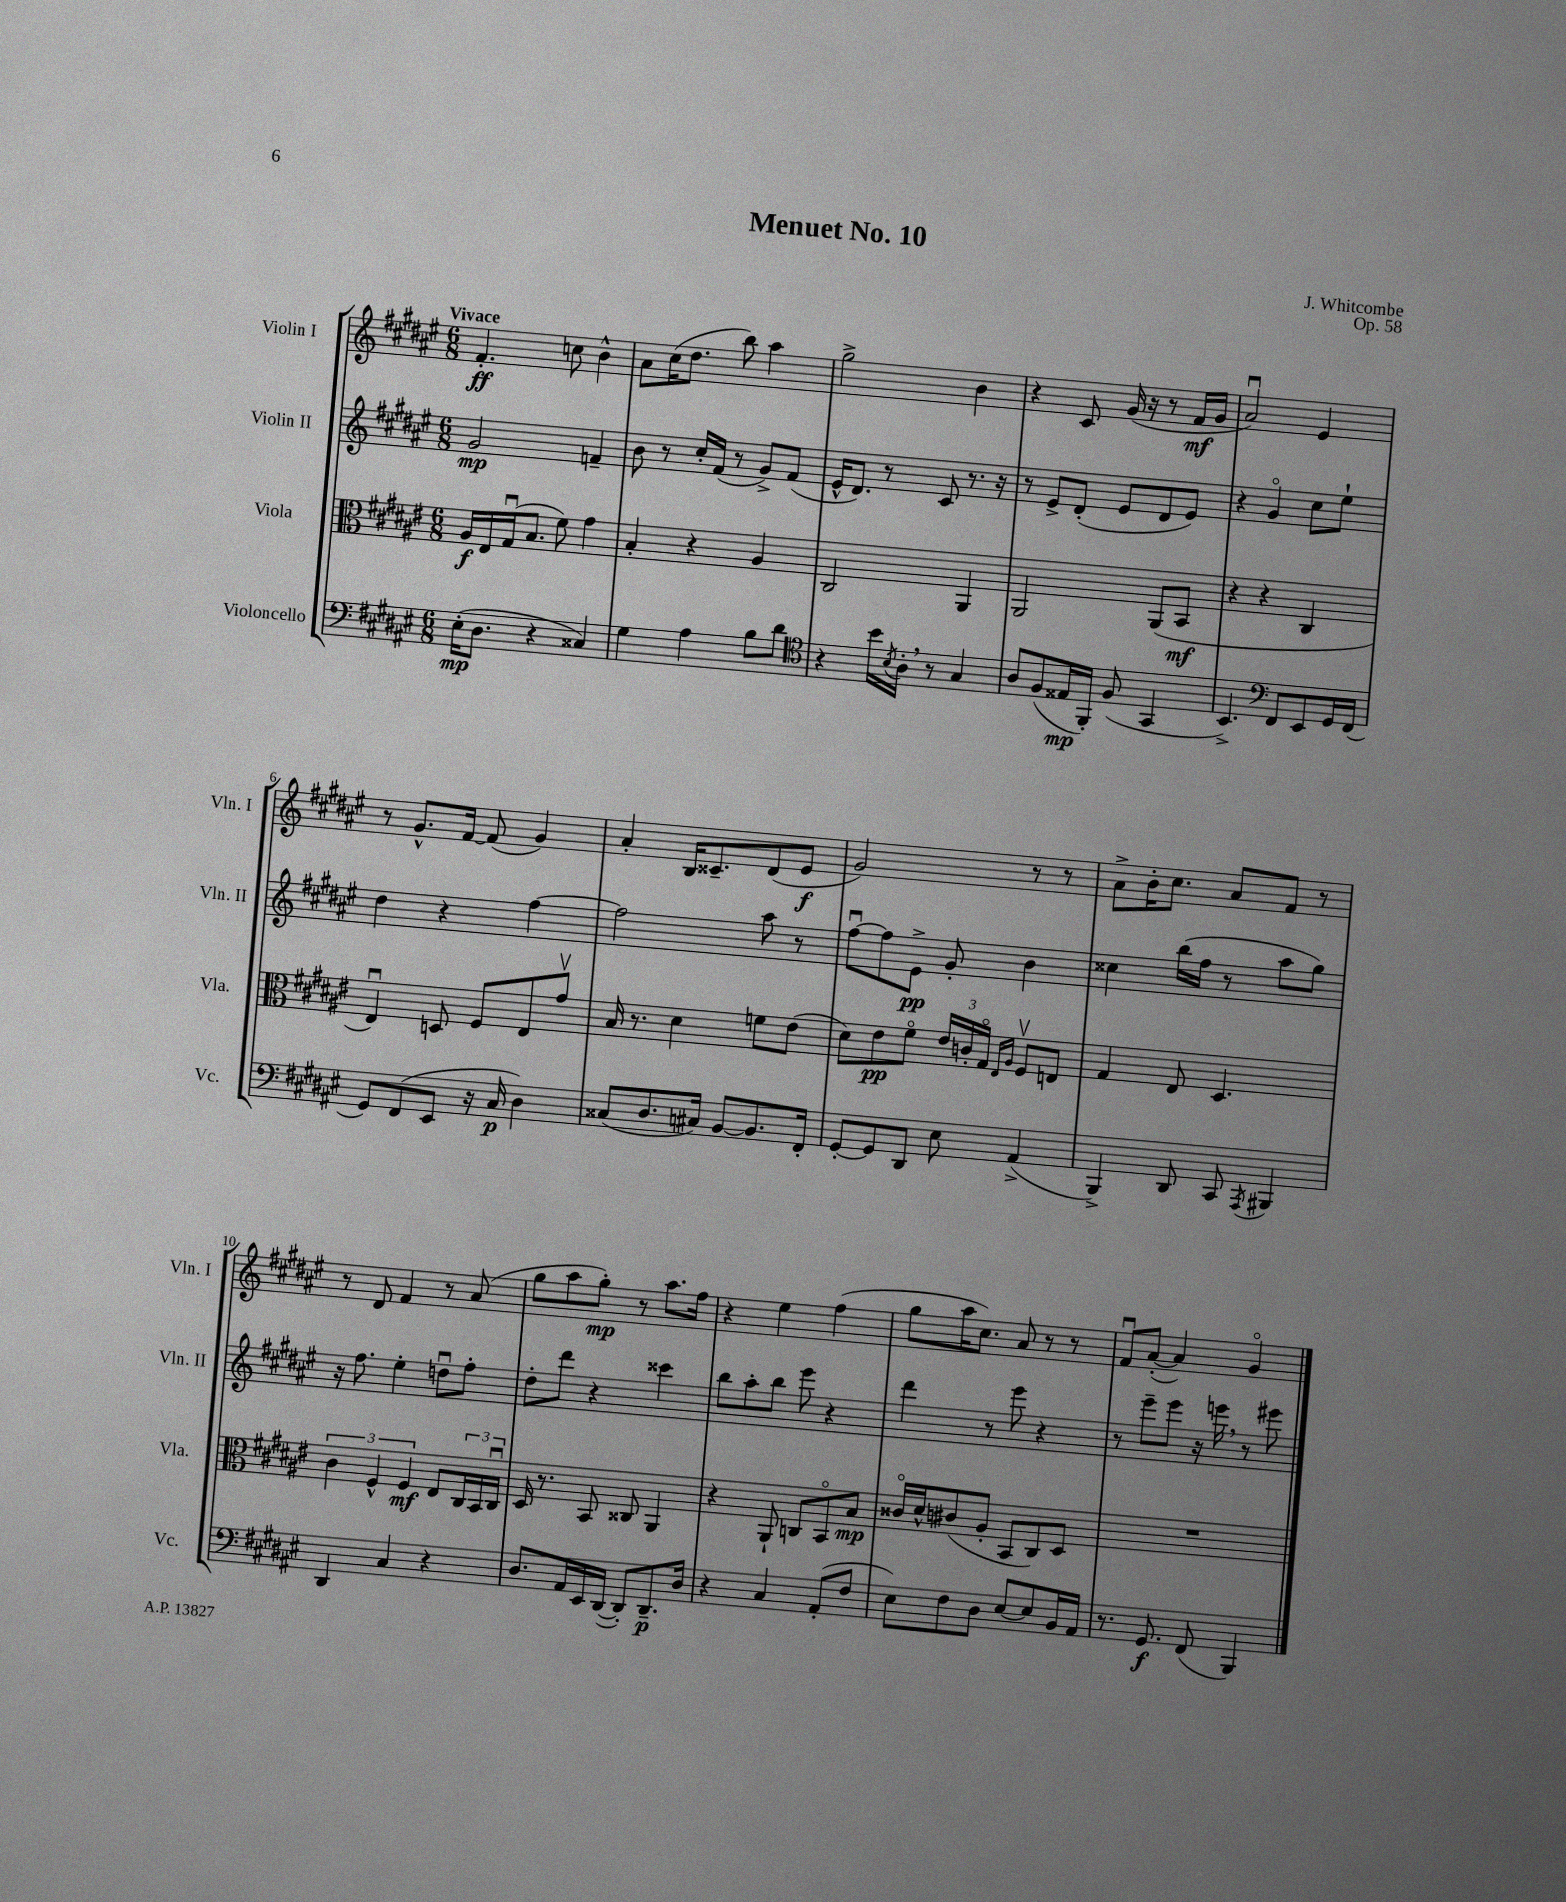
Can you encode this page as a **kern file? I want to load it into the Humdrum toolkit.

**kern	**kern	**kern	**kern
*staff4	*staff3	*staff2	*staff1
*clefF4	*clefC3	*clefG2	*clefG2
*k[f#c#g#d#a#e#]	*k[f#c#g#d#a#e#]	*k[f#c#g#d#a#e#]	*k[f#c#g#d#a#e#]
*M6/8	*M6/8	*M6/8	*M6/8
(16E#'\LK	16A#/LL	2g#/	4.f#'/
8.D#\J	16E#/	.	.
.	(16G#u/J	.	.
.	8.B/J	.	.
4r	.	.	.
.	8f#\)	.	8cc\
4C##/)	4g#\	4f~/	4b^^\
=	=	=	=
4G#\	4B'/	8b\	8a#\L
.	.	8r	(16cc#\K
.	.	.	8.dd#\J
4A#\	4r	16cc#'/LL	.
.	.	(16f#/JJ	.
.	.	8r	8bb\)
8B\L	4A#/	8g#^/L)	4aa#\
8d#\J	.	(8f#/J	.
=	=	=	=
*clefC4	*	*	*
4r	2C#/	16e#^^/LK	2gg#^\
.	.	8.d#/J)	.
16b\LL	.	8r	.
8qB/	.	.	.
16A#'\JJ	.	.	.
8r	.	8c#/	.
4G#/	4AA#/	8.r	4b\
.	.	16r	.
=	=	=	=
8A#/L	2AA#/	8r	4r
(8F#/	.	8e#^/L	.
16E##/L	.	(8d#'/J	8c#/
16FF#'/JJ)	.	.	.
(8F#/	.	8e#/L	(16g#/
.	.	.	16r
4GG#/	(8AA#/L	8d#/	8r
.	8BB/J	8e#/J)	16f#/LL
.	.	.	16g#/JJ
=	=	=	=
4.BB^/)	4r	4r	2a#u/)
.	4r	4g#o/	.
*clefF4	*	*	*
8FF#/L	.	.	.
8EE#/	4C#/	8cc#\L	4e#/
16GG#/L	.	8ee#`\J	.
(16FF#/JJ	.	.	.
=	=	=	=
8GG#/L)	4E#u/)	4dd#\	8r
(8FF#/	.	.	8.g#^^/L
8EE#/J	8D/	4r	.
.	.	.	[16f#/Jk
16r	8F#/L	.	(8f#/]
16C#/	.	.	.
4D#\)	8E#/	[4ff#\	4g#/)
.	8g#v/J	.	.
=	=	=	=
(8C##/L	16B/	2ff#\]	4a#'/
.	8.r	.	.
8.D#/	.	.	.
.	4d#\	.	16B/LK
16C#/Jk)	.	.	8.c##~/
[8BB/L	.	.	.
8.BB/]	8f\L	8aa#\	(8d#/
.	(8e#\J	8r	8e#/J
16FF#'/Jk	.	.	.
=	=	=	=
[8GG#'/L	8d#\L)	[8ff#u\L	2g#/)
8GG#/]	8e#\	8ff#\]	.
8DD#/J	8f#o\J	8e#^\J	.
8E#\	24e#/LL	8g#'/	.
.	24c'/	.	.
.	24G#o/JJ	.	.
.	16qqE#/LL	.	.
.	16qqA#/JJ	.	.
(4AA#^/	8F#v/L	4b\	8r
.	8E/J	.	8r
=	=	=	=
4BBB^/)	4G#/	4cc##\	8a#^\L
.	.	.	16b'\K
.	.	.	8.cc#\J
8DD#/	8E#/	(16bb\LL	.
.	.	16ff#\JJ	.
8CC#/	4.D#/	8r	8a#/L
8qAAA#/	.	.	.
4BBB#/	.	8aa#\L	8f#/J
.	.	8gg#\J)	8r
=	=	=	=
4DD#/	6c#\	16r	8r
.	.	8.ff#\	.
.	.	.	8d#/
.	6F#^^/	.	.
4C#/	.	4ee#'\	4f#/
.	6F#/	.	.
4r	8E#/L	8ddu\L	8r
.	24C#/L	8ff#'\J	(8a#/
.	24BB/	.	.
.	24C#u/JJ	.	.
=	=	=	=
8.D#/L	16D#/	8dd#'\L	8gg#\L
.	8.r	.	.
.	.	8ddd#\J	8aa#\
16AA#/L	.	.	.
16EE#/	8BB/	4r	8gg#'\J)
([16DD#/JJ	.	.	.
8DD#'/]L)	8C##/	.	8r
8.DD#~/	4AA#/	4ccc##\	8.aa#\L
16D#/Jk	.	.	16ff#\Jk
=	=	=	=
4r	4r	8bb\L	4r
.	.	8aa#'\	.
4C#/	8AA#`/	8bb\J	4ee#\
.	8C/L	8eee#\	.
(8AA#'/L	8BBo/	4r	(4ff#\
8F#/J	8B/J	.	.
=	=	=	=
8E#\L)	16c##o/LL	4ddd#\	8gg#\L
.	16d#^^/J	.	.
8F#\	(8c#/	.	16aa#\K
.	.	.	8.cc#\J)
8D#\J	8A#'/J	8r	.
[8E#/L	8BB/L	8eee#\	8a#/
8E#/]	8C#/)	4r	8r
16BB/L	8D#/J	.	8r
16AA#/JJ	.	.	.
=	=	=	=
8.r	2.r	8r	8f#u/L
.	.	8eee#~\L	([8a#'/J
8.GG#/	.	.	.
.	.	8eee#\J	4a#/])
(8FF#/	.	16r	.
.	.	16eee\	.
4BBB/)	.	8r	4g#o/
.	.	8eee#\	.
==	==	==	==
*-	*-	*-	*-
